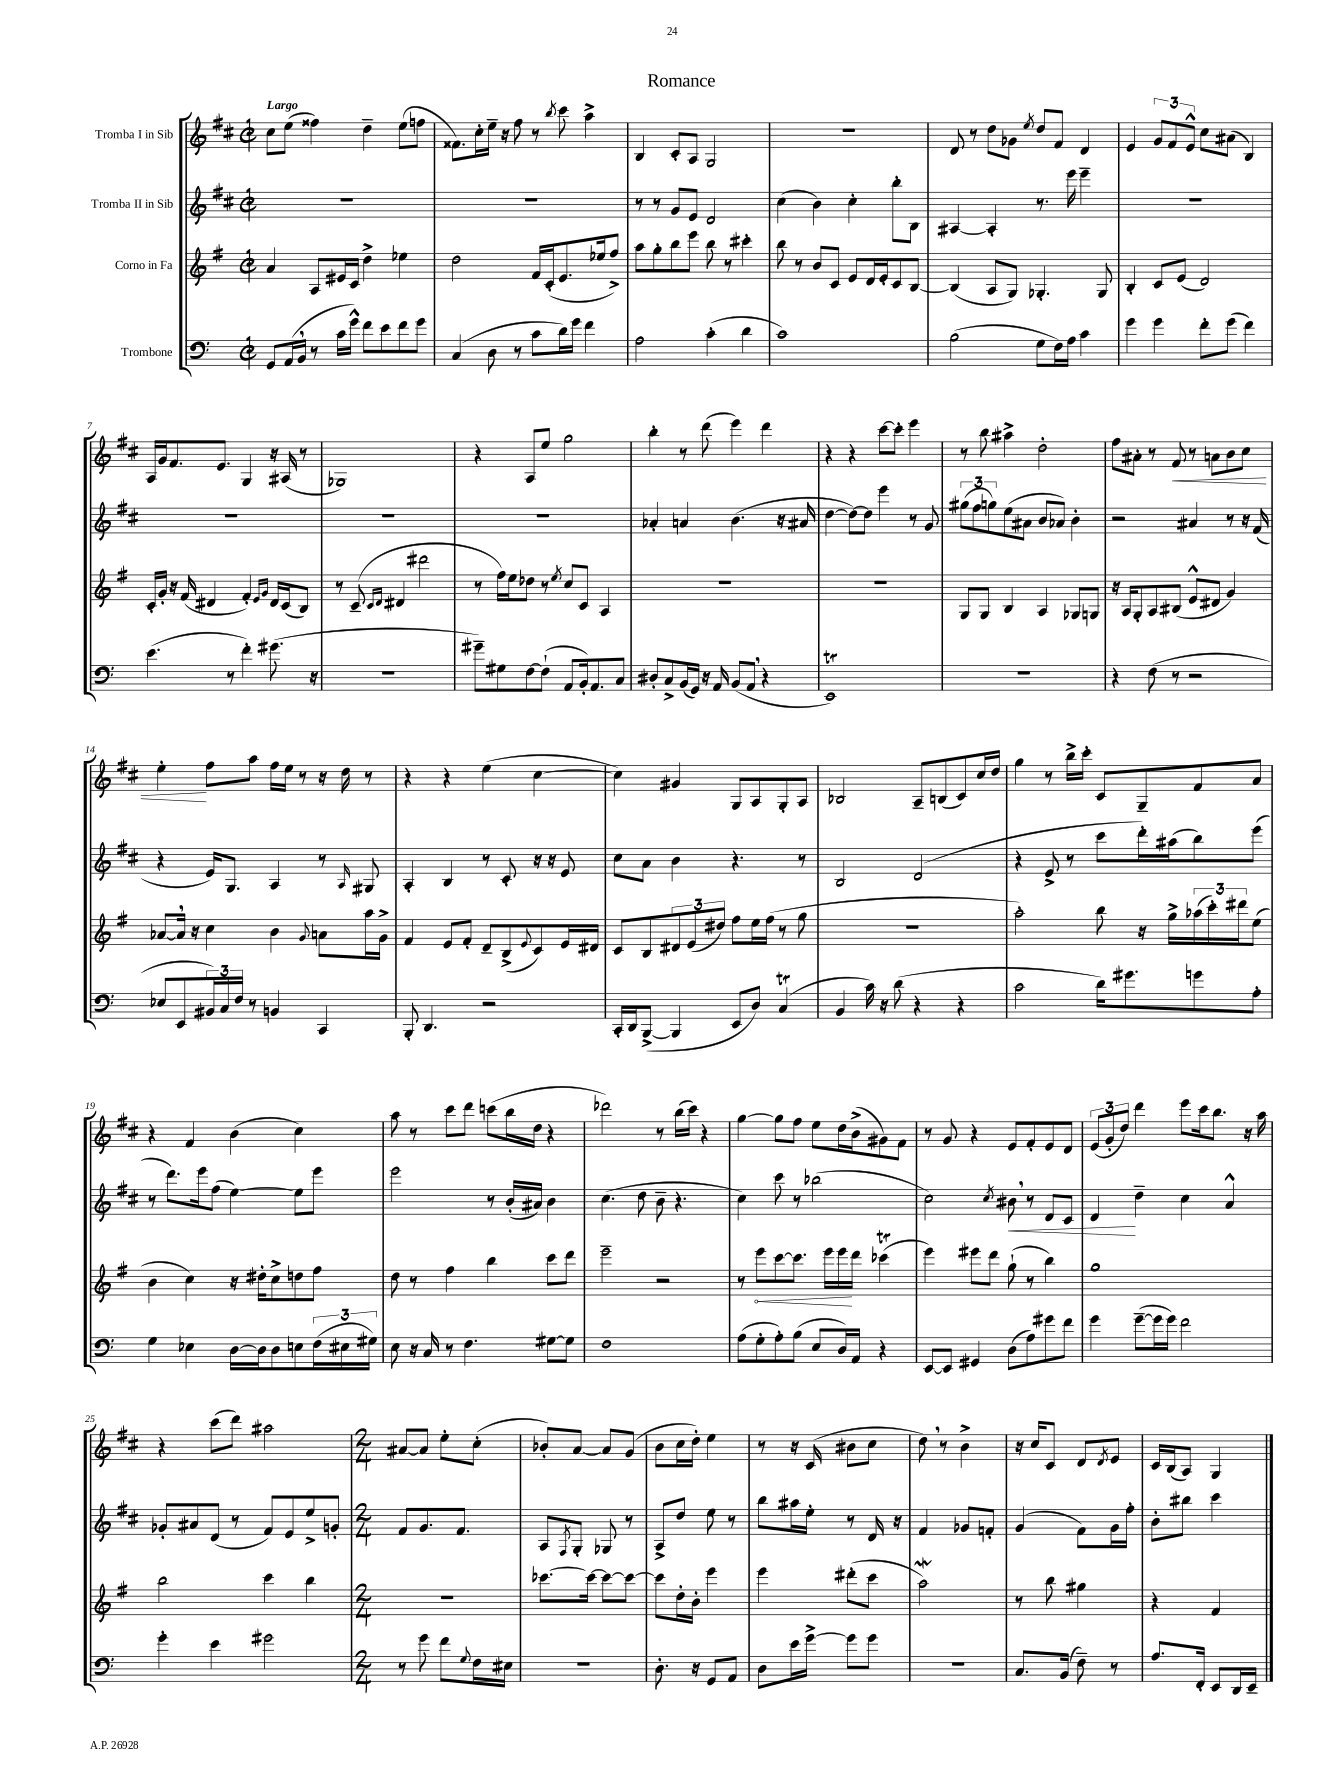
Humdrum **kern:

**kern	**kern	**dynam	**kern	**dynam	**kern	**dynam
*part4	*part3	*part3	*part2	*part2	*part1	*part1
*staff4	*staff3	*staff3	*staff2	*staff2	*staff1	*staff1
*I"Trombone	*I"Corno in Fa	*	*I"Tromba II in Sib	*	*I"Tromba I in Sib	*
*clefF4	*clefG2	*	*clefG2	*	*clefG2	*
*k[]	*k[f#]	*	*k[f#c#]	*	*k[f#c#]	*
*M2/2	*M2/2	*	*M2/2	*	*M2/2	*
*met(c|)	*met(c|)	*	*met(c|)	*	*met(c|)	*
=1	=1	=1	=1	=1	=1	=1
!	!	!	!	!	!LO:TX:a:B:t=Largo	!
8GG/L	4a/	.	1r	.	8cc#\L	.
(16AA/L	.	.	.	.	(8ee\J	.
16BB,/JJ	.	.	.	.	.	.
8r	8A/L	.	.	.	4ff##X\)	.
16c\LL	16e#X/L	.	.	.	.	.
16g^^\JJ)	16c/JJ	.	.	.	.	.
8f\L	4dd^\	.	.	.	4dd~\	.
8e\	.	.	.	.	.	.
8f\	4ee-X\	.	.	.	(8ee\L	.
8g\J	.	.	.	.	8ffn\J	.
=2	=2	=2	=2	=2	=2	=2
(4C/	2dd\	.	1r	.	8.f##X\L)	.
.	.	.	.	.	16cc#'\L	.
8D\	.	.	.	.	16ee~\JJ	.
.	.	.	.	.	16r	.
8r	.	.	.	.	8ff#\	.
8c\L	16f#/LL	.	.	.	8r	.
.	(16c'/J	.	.	.	.	.
.	.	.	.	.	8qbb/	.
16d\L)	8.e/	.	.	.	8ccc#\	.
16g\JJ	.	.	.	.	.	.
4f\	.	.	.	.	4aa^\	.
.	16ee-X/k	.	.	.	.	.
.	8ff#^/J)	.	.	.	.	.
=3	=3	=3	=3	=3	=3	=3
2A\	8aa\L	.	8r	.	4B/	.
.	8gg'\	.	8r	.	.	.
.	8bb\	.	8g/L	.	8c#'/L	.
.	8eee\J	.	8e/J	.	8A/J	.
(4c'\	8bb\	.	2d/	.	2G/	.
.	8r	.	.	.	.	.
4d\	4ccc#X'\	.	.	.	.	.
=4	=4	=4	=4	=4	=4	=4
1c)	8bb\	.	(4cc#\	.	1r	.
.	8r	.	.	.	.	.
.	8b/L	.	4b\)	.	.	.
.	8c/J	.	.	.	.	.
.	8e/L	.	4cc#'\	.	.	.
.	16d/L	.	.	.	.	.
.	16e'/J	.	.	.	.	.
.	8c/	.	8bb'\L	.	.	.
.	[8B/J	.	8B\J	.	.	.
=5	=5	=5	=5	=5	=5	=5
(2B\	(4B/]	.	[4A#X/	.	8d/	.
.	.	.	.	.	8r	.
.	8A/L	.	4A#'/]	.	8dd\L	.
.	8G/J)	.	.	.	8g-X\J	.
.	.	.	.	.	8qee/	.
8G\L	4.G-X'/	.	8.r	.	8dd/L	.
16F\L)	.	.	.	.	8f#/J	.
16A\JJ	.	.	16eee\	.	.	.
4c\	.	.	4eee~\	.	4d/	.
.	8G-/	.	.	.	.	.
=6	=6	=6	=6	=6	=6	=6
4g\	4B'/	.	1r	.	4e/	.
4g\	8c/L	.	.	.	12g/L	.
.	.	.	.	.	12f#/	.
.	(8e/J	.	.	.	.	.
.	.	.	.	.	12e^^/J	.
8f'\L	2d/)	.	.	.	8cc#\L	.
(8g\J	.	.	.	.	(8a#X\J	.
4f\)	.	.	.	.	4B/)	.
!!LO:LB:g=z
=7	=7	=7	=7	=7	=7	=7
(4.e\	16c'/LL	.	1r	.	16A/LL	.
.	16g'/JJ	.	.	.	16g/J	.
.	16r	.	.	.	8.f#/	.
.	(16f#/	.	.	.	.	.
.	4d#X/	.	.	.	.	.
.	.	.	.	.	8.e/J	.
8r	.	.	.	.	.	.
4f'\)	4f#'/)	.	.	.	4G/	.
.	16qqe/LL	.	.	.	.	.
.	16qqg/JJ	.	.	.	.	.
(8.g#X\	16d#/LL	.	.	.	16r	.
.	(16c/J	.	.	.	(16A#X/	.
.	8B/J)	.	.	.	8r	.
16r	.	.	.	.	.	.
=8	=8	=8	=8	=8	=8	=8
1r	8r	.	1r	.	1G-X)	.
.	(8c~/	.	.	.	.	.
.	16qqc/LL	.	.	.	.	.
.	16qqd/JJ	.	.	.	.	.
.	4d#X/	.	.	.	.	.
.	2ddd#X\	.	.	.	.	.
=9	=9	=9	=9	=9	=9	=9
8g#X~\L)	8r	.	1r	.	4r	.
8G#X\	16ff#\LL)	.	.	.	.	.
.	16ee\J	.	.	.	.	.
[8F\	8dd-X\J	.	.	.	8A/L	.
(8F`\J]	8r	.	.	.	8ee/J	.
.	8qee/	.	.	.	.	.
8AA/L	8cc/L	.	.	.	2gg\	.
16BB'/k)	8c/J	.	.	.	.	.
8.AA/	.	.	.	.	.	.
.	4A/	.	.	.	.	.
8C/J	.	.	.	.	.	.
=10	=10	=10	=10	=10	=10	=10
8D#X'/L	1r	.	4a-X'/	.	4bb'\	.
8C^/	.	.	.	.	.	.
(16BB/L	.	.	4an/	.	8r	.
16GG/JJ)	.	.	.	.	.	.
16r	.	.	.	.	(8ddd\	.
16AA/	.	.	.	.	.	.
(8BB/L	.	.	(4.b\	.	4eee\)	.
8AA,/J	.	.	.	.	.	.
4r	.	.	.	.	4ddd\	.
.	.	.	16r	.	.	.
.	.	.	16a#X/	.	.	.
=11	=11	=11	=11	=11	=11	=11
1EEt)	1r	.	[4dd\	.	4r	.
.	.	.	8dd\L_)	.	4r	.
.	.	.	8dd\J]	.	.	.
.	.	.	4eee\	.	[8ccc#\L	.
.	.	.	.	.	8ccc#'\J]	.
.	.	.	8r	.	4eee\	.
.	.	.	8g/	.	.	.
=12	=12	=12	=12	=12	=12	=12
1r	8G/L	.	(12gg#X\L	.	8r	.
.	.	.	12ff#\	.	.	.
.	8G/J	.	.	.	8bb\	.
.	.	.	12ggn\)	.	.	.
.	4B/	.	(8ee\	.	4aa#X^\	.
.	.	.	8a#X\J	.	.	.
.	4A/	.	8b/L	.	2dd'\	.
.	.	.	8a-X/J)	.	.	.
.	8G-X/L	.	4b'\	.	.	.
.	8Gn/J	.	.	.	.	.
=13	=13	=13	=13	=13	=13	=13
4r	16r	.	2r	.	8ff#\L	.
.	16A/KL	.	.	.	.	.
.	8G'/	.	.	.	8a#X'\J	.
(8F\	8A/	.	.	.	8r	.
!	!	!	!	!	!	!LO:HP:b
8r	(8B#X/J	.	.	.	8f#/	<
2r	8e^^/L	.	4a#X/	.	8r	.
.	8d#X/J	.	.	.	8an\L	.
.	4g/)	.	8r	.	8b\	.
.	.	.	16r	.	8cc#\J	.
.	.	.	(16f#/	.	.	.
!!LO:LB:g=z
=14	=14	=14	=14	=14	=14	=14
8E-X/L	[8a-X/L	.	4r	.	4ee'\	.
8EE/	16a-,/Jk]	.	.	.	.	.
.	16r	.	.	.	.	.
24BB#X/L)	4cc\	.	16e/KL)	.	8ff#\L	[
24C/	.	.	.	.	.	.
.	.	.	8.G/J	.	.	.
24F/JJ	.	.	.	.	.	.
8r	.	.	.	.	8aa\J	.
4BBn/	4b\	.	4A/	.	16ff#\LL	.
.	.	.	.	.	16ee\JJ	.
.	.	.	.	.	8r	.
.	8qqg/	.	.	.	.	.
4CC/	8an\L	.	8r	.	16r	.
.	.	.	.	.	16dd\	.
.	.	.	16qqA/	.	.	.
.	16aa\L	.	8G#X/	.	8r	.
.	16g^\JJ	.	.	.	.	.
=15	=15	=15	=15	=15	=15	=15
8BBB'/	4f#/	.	4A'/	.	4r	.
4.DD/	.	.	.	.	.	.
.	8e/L	.	4B/	.	4r	.
.	8f#'/J	.	.	.	.	.
2r	8d~/L	.	8r	.	(4ee\	.
.	(8B^/	.	8c#'/	.	.	.
.	8qqe/	.	.	.	.	.
.	8c/)	.	16r	.	[4cc#\	.
.	.	.	16r	.	.	.
.	16e/L	.	8e/	.	.	.
.	16d#X/JJ	.	.	.	.	.
=16	=16	=16	=16	=16	=16	=16
16CC'/LL	8c/L	.	8cc#\L	.	4cc#\])	.
16DD/J	.	.	.	.	.	.
([8BBB^/J	8B/	.	8a\J	.	.	.
4BBB/]	12d#X/	.	4b\	.	4g#X/	.
.	(12e/	.	.	.	.	.
.	12dd#X/J)	.	.	.	.	.
8EE/L	8ff#\L	.	4.r	.	8G/L	.
8D/J)	16ee\L	.	.	.	8A/	.
.	(16ff#\JJ	.	.	.	.	.
(4CT/	8r	.	.	.	8G'/	.
.	8gg\	.	8r	.	8A/J	.
=17	=17	=17	=17	=17	=17	=17
4BB/	1r	.	2B/	.	2B-X/	.
16c\)	.	.	.	.	.	.
16r	.	.	.	.	.	.
(8d\	.	.	.	.	.	.
4r	.	.	(2d/	.	8A~/L	.
.	.	.	.	.	(8Bn/	.
4r	.	.	.	.	8c#/)	.
.	.	.	.	.	16cc#/L	.
.	.	.	.	.	16dd/JJ	.
=18	=18	=18	=18	=18	=18	=18
2c\	2aa'\)	.	4r	.	4gg\	.
.	.	.	8e^/	.	8r	.
.	.	.	8r	.	16bb^\LL	.
.	.	.	.	.	16ccc#'\JJ	.
16d\KL)	8bb\	.	8ccc#\L	.	8c#/L	.
8.g#X\	.	.	.	.	.	.
.	16r	.	16ddd'\L)	.	8G~/	.
.	16gg^\LL	.	(16aa#X\J	.	.	.
8gn\	(24aa-X\	.	8bb\)	.	8f#/	.
.	24ccc'\)	.	.	.	.	.
.	24ddd#X\J	.	.	.	.	.
8A'\J	(8ee\J	.	(8eee\J	.	8a/J	.
!!LO:LB:g=z
=19	=19	=19	=19	=19	=19	=19
4G\	4b\	.	8r	.	4r	.
.	.	.	8.ddd\L)	.	.	.
4E-X\	4cc\)	.	.	.	4f#/	.
.	.	.	16eee\k	.	.	.
.	.	.	(8ff#\J	.	.	.
[16D\LL	16r	.	[4ee\)	.	(4b\	.
16D\J]	16dd#X'\KL	.	.	.	.	.
8D\	8cc^\	.	.	.	.	.
8En\	8ddn\	.	8ee\L]	.	4cc#\)	.
(24F\L	8ff#\J	.	8eee\J	.	.	.
24E#X\	.	.	.	.	.	.
24G#X\JJ)	.	.	.	.	.	.
=20	=20	=20	=20	=20	=20	=20
8E\	8dd\	.	2eee\	.	8aa\	.
16r	8r	.	.	.	8r	.
16C/	.	.	.	.	.	.
8r	4ff#\	.	.	.	8ccc#\L	.
4.F\	.	.	.	.	8ddd\J	.
.	4bb\	.	8r	.	(8cccn\L	.
.	.	.	(16b'/LL	.	16bb\L	.
.	.	.	16a#X/JJ)	.	16dd\JJ	.
[8G#X\L	8ccc\L	.	4b\	.	4r	.
8G#\J]	8ddd\J	.	.	.	.	.
=21	=21	=21	=21	=21	=21	=21
1F	2eee~\	.	(4.cc#\	.	2ddd-X\)	.
.	.	.	8dd\	.	.	.
.	2r	.	8b~\	.	8r	.
.	.	.	4.r	.	(16bb\LL	.
.	.	.	.	.	16ccc#\JJ)	.
.	.	.	.	.	4r	.
=22	=22	=22	=22	=22	=22	=22
(8A\L	8r	.	4cc#\)	.	[4gg\	.
!	!	!LO:HP:b	!	!	!	!
8G'\	8eee\L	<	.	.	.	.
8A'\)	[8ccc\	.	8ccc#\	.	8gg\L]	.
(8B\J	8.ccc\J]	.	8r	.	8ff#\J	.
8E/L	.	.	(2bb-X\	.	8ee\L	.
.	16eee\LL	.	.	.	.	.
16D/L)	16eee\	.	.	.	16dd\L	.
16AA/JJ	16ddd\JJ	[	.	.	(16b^\J	.
4r	(4ccc-XT\	.	.	.	8g#X\)	.
.	.	.	.	.	8f#\J	.
=23	=23	=23	=23	=23	=23	=23
[8EE/L	4eee\)	.	2cc#\)	.	8r	.
8EE/J]	.	.	.	.	8g/	.
4GG#X/	8eee#X\L	.	.	.	4r	.
.	8ddd\J	.	.	.	.	.
.	.	.	8qcc#/	.	.	.
!	!	!	!	!LO:HP:b	!	!
(8D\L	(8gg`\	.	8b#X,\	<	8e/L	.
8A\)	8r	.	8r	.	8f#'/	.
8g#X\	4bb\)	.	8d/L	.	8e/	.
8f\J	.	.	8c#/J	.	8d/J	.
=24	=24	=24	=24	=24	=24	=24
4g\	1gg	.	4d/	.	(12e/L	.
.	.	.	.	.	12g'/	.
.	.	.	.	.	12dd/J)	.
([8g~\L	.	.	4dd~\	[	4ddd\	.
16g\L]	.	.	.	.	.	.
16g\JJ)	.	.	.	.	.	.
2f\	.	.	4cc#\	.	8eee\L	.
.	.	.	.	.	16ccc#\k	.
.	.	.	.	.	8.bb\J	.
.	.	.	4a^^/	.	.	.
.	.	.	.	.	16r	.
.	.	.	.	.	16aa\	.
!!LO:LB:g=z
=25	=25	=25	=25	=25	=25	=25
4g'\	2bb\	.	8g-X'/L	.	4r	.
.	.	.	8a#X/	.	.	.
4e\	.	.	(8d/J	.	(8ccc#\L	.
.	.	.	8r	.	8ddd\J)	.
2g#X\	4ccc\	.	8f#/L)	.	2aa#X\	.
.	.	.	8e/	.	.	.
.	4bb\	.	8ee^/	.	.	.
.	.	.	8gn'/J	.	.	.
=26	=26	=26	=26	=26	=26	=26
*M2/4	*M2/4	*	*M2/4	*	*M2/4	*
8r	2r	.	8f#/L	.	[8a#X/L	.
8g\	.	.	8.g/	.	8a#/J]	.
8f\L	.	.	.	.	8ee'\L	.
.	.	.	8.f#/J	.	.	.
8qqG/	.	.	.	.	.	.
16F\L	.	.	.	.	(8cc#'\J	.
16E#X\JJ	.	.	.	.	.	.
=27	=27	=27	=27	=27	=27	=27
2r	[8.ccc-X\L	.	8A/L	.	8b-X'/L)	.
.	.	.	8qF#/	.	.	.
.	.	.	8G'/J	.	[8a/J	.
.	16ccc-\Jk_	.	.	.	.	.
.	8ccc-\L_	.	8G-X/	.	8a/L]	.
.	8ccc-\J_	.	8r	.	(8g/J	.
=28	=28	=28	=28	=28	=28	=28
8.D'\	8ccc-\L]	.	8A^/L	.	8b\L	.
.	16dd'\L	.	8dd/J	.	16cc#\L	.
16r	16b'\JJ	.	.	.	16dd'\JJ)	.
8GG/L	4eee\	.	8ee\	.	4ee\	.
8AA/J	.	.	8r	.	.	.
=29	=29	=29	=29	=29	=29	=29
8D\L	4eee\	.	8bb\L	.	8r	.
16e\L	.	.	16aa#X\L	.	16r	.
[16g^\JJ	.	.	16ee'\JJ	.	(16c#/	.
8g\L]	(8ddd#X'\L	.	8r	.	8b#X\L	.
8g\J	8ccc\J	.	16d/	.	8cc#\J	.
.	.	.	16r	.	.	.
=30	=30	=30	=30	=30	=30	=30
2r	2aaW\)	.	4f#/	.	8dd,\)	.
.	.	.	.	.	8r	.
.	.	.	8g-X/L	.	4b^\	.
.	.	.	8fn'/J	.	.	.
=31	=31	=31	=31	=31	=31	=31
8.C/L	8r	.	(4g/	.	16r	.
.	.	.	.	.	16cc#/KL	.
.	8bb\	.	.	.	8c#/J	.
(16BB/Jk	.	.	.	.	.	.
8F~\)	4gg#X\	.	8f#\L)	.	8d/L	.
.	.	.	.	.	8qd/	.
8r	.	.	16g\L	.	8e/J	.
.	.	.	16ff#'\JJ	.	.	.
=32	=32	=32	=32	=32	=32	=32
8.A/L	4r	.	8b'\L	.	16c#/LL	.
.	.	.	.	.	(16B/J	.
.	.	.	8bb#X\J	.	8A/J)	.
16FF'/Jk	.	.	.	.	.	.
8EE/L	4f#/	.	4ccc#\	.	4G/	.
16DD/L	.	.	.	.	.	.
16EE~/JJ	.	.	.	.	.	.
==	==	==	==	==	==	==
*-	*-	*-	*-	*-	*-	*-
